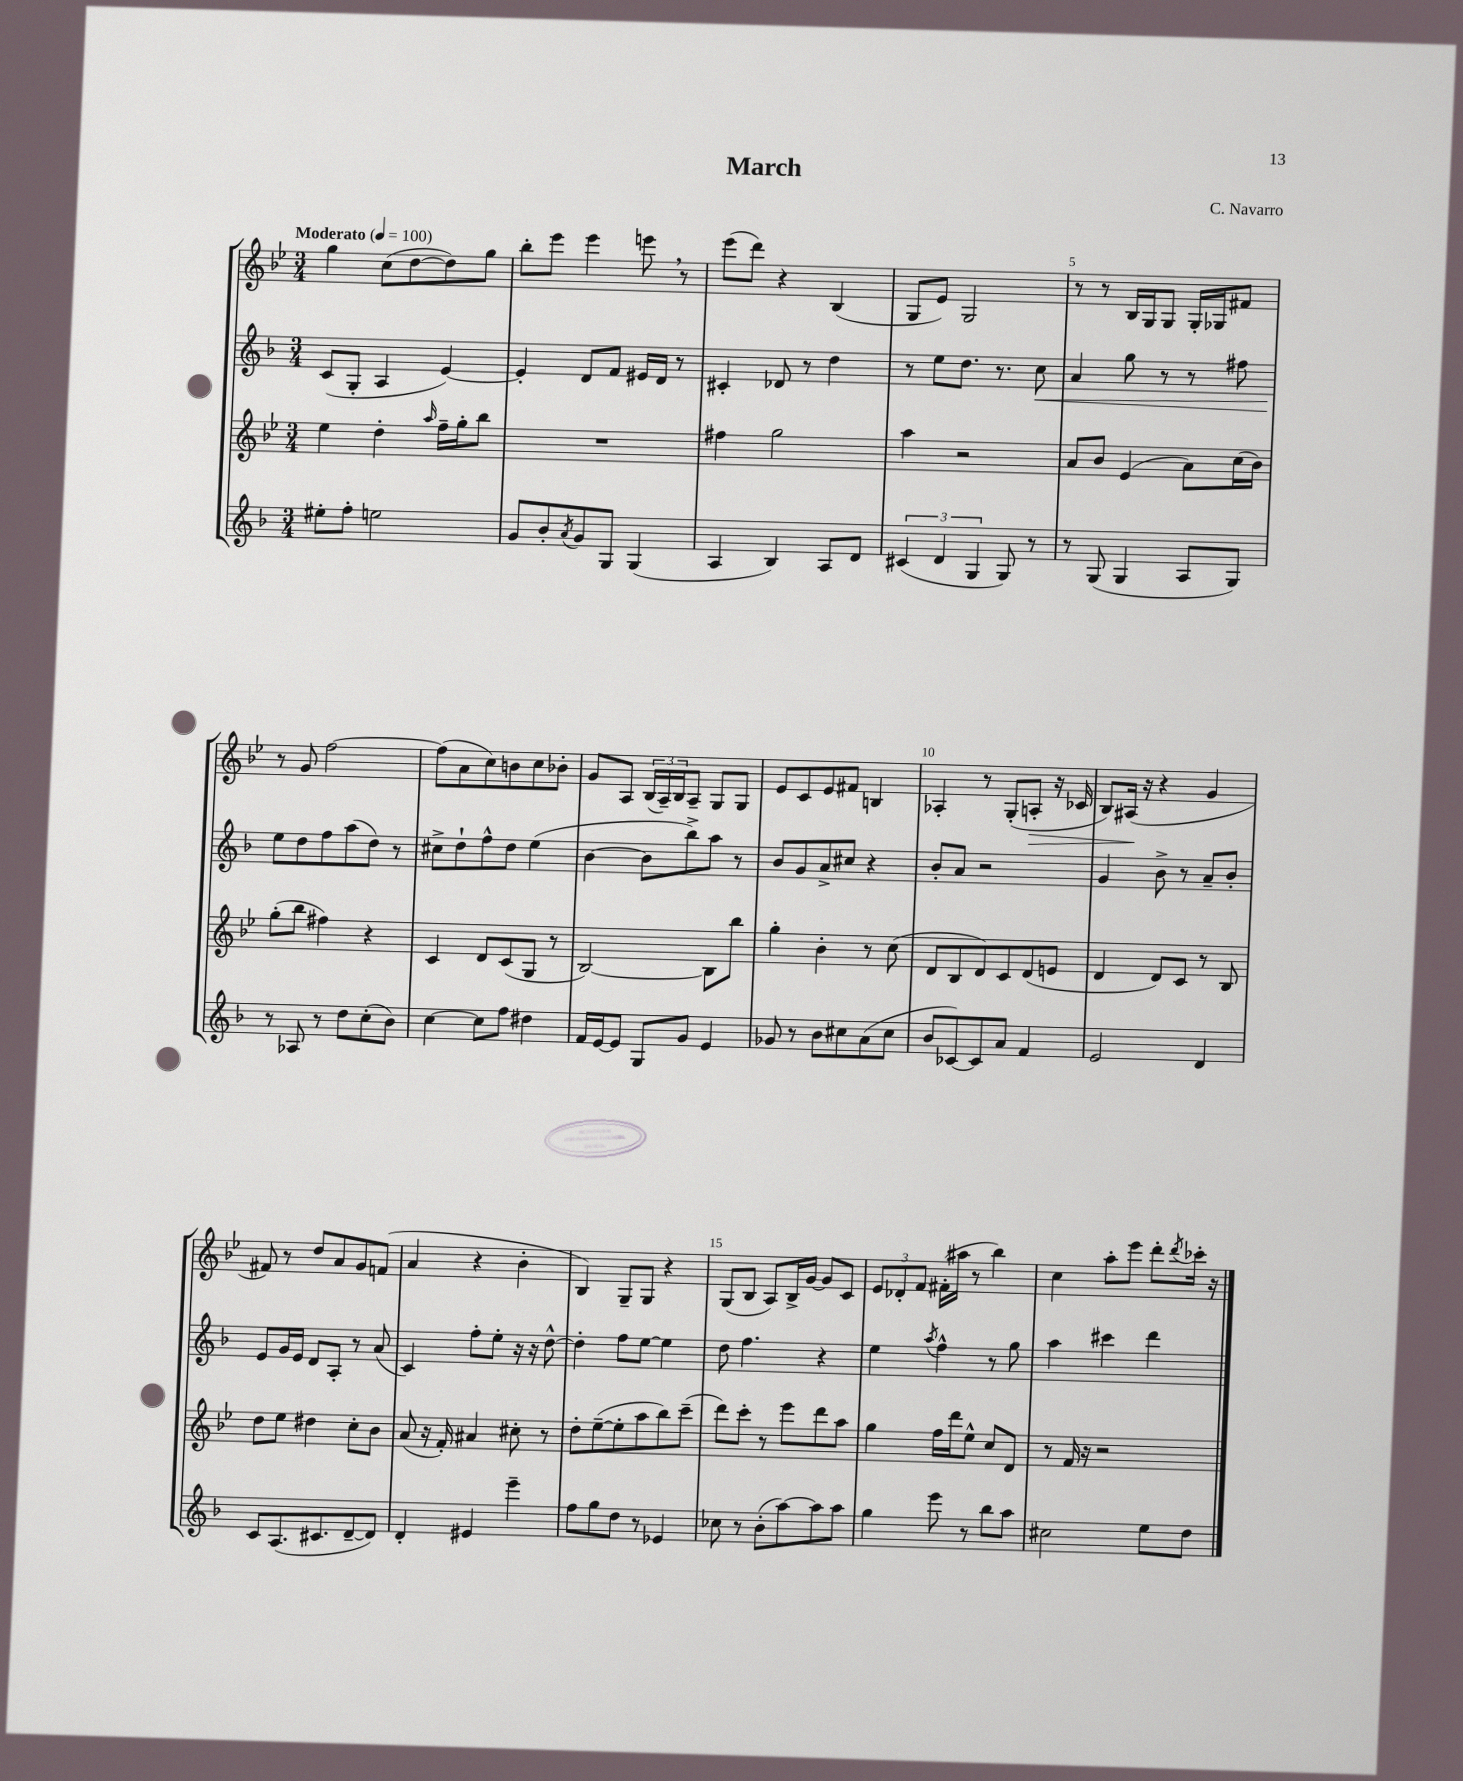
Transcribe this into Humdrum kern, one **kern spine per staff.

**kern	**kern	**kern	**dynam	**kern	**dynam
*part4	*part3	*part2	*part2	*part1	*part1
*staff4	*staff3	*staff2	*staff2	*staff1	*staff1
*clefG2	*clefG2	*clefG2	*	*clefG2	*
*k[b-]	*k[b-e-]	*k[b-]	*	*k[b-e-]	*
*M3/4	*M3/4	*M3/4	*	*M3/4	*
*MM100	*MM100	*MM100	*	*MM100	*
=1	=1	=1	=1	=1	=1
!	!	!	!	!LO:TX:a:B:t=Moderato	!
8ee#X'\L	4ee-\	(8c/L	.	4gg\	.
8ff'\J	.	8G'/J	.	.	.
2een\	4dd'\	4A/	.	(8cc\L	.
.	.	.	.	[8dd\	.
.	16qqaa/	.	.	.	.
.	16ff~\LL	[4e/)	.	8dd\])	.
.	16gg'\J	.	.	.	.
.	8bb-\J	.	.	8gg\J	.
=2	=2	=2	=2	=2	=2
8g/L	2.r	4e'/]	.	8bb-'\L	.
8b-'/	.	.	.	8eee-\J	.
8qa/	.	.	.	.	.
8g/	.	8d/L	.	4eee-\	.
8G/J	.	8f/J	.	.	.
(4G/	.	16e#X/LL	.	8eeen,\	.
.	.	16d/JJ	.	.	.
.	.	8r	.	8r	.
=3	=3	=3	=3	=3	=3
4A/	4ff#X\	4c#X'/	.	(8eee-\L	.
.	.	.	.	8ddd\J)	.
4B-/)	2gg\	8d-X/	.	4r	.
.	.	8r	.	.	.
8A/L	.	4dd\	.	(4B-/	.
8d/J	.	.	.	.	.
=4	=4	=4	=4	=4	=4
(6c#X/	4aa\	8r	.	8G/L	.
.	.	8ee\L	.	8e-/J)	.
6d/	.	.	.	.	.
.	2r	8.dd\J	.	2G/	.
6G/	.	.	.	.	.
.	.	8.r	.	.	.
8G/)	.	.	.	.	.
!	!	!	!LO:HP:b	!	!
8r	.	8cc\	<	.	.
=5	=5	=5	=5	=5	=5
8r	8a/L	4a/	.	8r	.
(8G/	8b-/J	.	.	8r	.
4G/	(4e-/	8gg\	.	16B-/LL	.
.	.	.	.	16G/J	.
.	.	8r	.	8G/J	.
8A/L	8a\L)	8r	.	16G'/LL	.
.	.	.	.	16G-X/J	.
8G/J)	(16cc\L	8ff#X\	.	8f#X/J	.
.	16b-\JJ)	.	.	.	.
!!LO:LB:g=z
=6	=6	=6	=6	=6	=6
8r	(8gg'\L	8ee\L	.	8r	.
8A-X/	8bb-\J	8dd\	[	8g/	.
8r	4ff#X\)	8ff\	.	[2ff\	.
8dd\L	.	(8aa\	.	.	.
(8cc'\	4r	8dd\J)	.	.	.
8b-\J)	.	8r	.	.	.
=7	=7	=7	=7	=7	=7
[4cc\	4c/	8cc#X^\L	.	(8ff\L]	.
.	.	8dd`\	.	8a\	.
8cc\L]	8d/L	8ff^^\	.	8cc\)	.
8ff\J	(8c/	8dd\J	.	8bn\	.
4dd#X\	8G/J	(4ee\	.	8cc\	.
.	8r	.	.	8b-X'\J	.
=8	=8	=8	=8	=8	=8
16f/LL	[2B-/)	[4b-\	.	8g/L	.
[16e/J	.	.	.	.	.
8e/J]	.	.	.	8A/J	.
8G/L	.	8b-\L]	.	(24B-/LL	.
.	.	.	.	24A~/)	.
.	.	.	.	24B-/J	.
8g/J	.	8bb-^\)	.	8A~/J	.
4e/	8B-\L]	8aa\J	.	8G/L	.
.	8bb-\J	8r	.	8G/J	.
=9	=9	=9	=9	=9	=9
8g-X/	4gg'\	8b-/L	.	8e-/L	.
8r	.	8g/	.	8c/	.
8b-\L	4b-'\	8a^/	.	8e-/	.
8cc#X\	.	8cc#X/J	.	8f#X/J	.
(8a\	8r	4r	.	4Bn/	.
8cc#\J	(8cc\	.	.	.	.
=10	=10	=10	=10	=10	=10
8b-/L	8d/L	8b-'/L	.	4A-X'/	.
[8c-X/)	8B-/	8a/J	.	.	.
8c-/]	8d/)	2r	.	8r	.
8a/J	8c/	.	.	(8G'/L	.
!	!	!	!	!	!LO:HP:b
4f/	(8d/	.	.	8An'/J	>
.	8en/J	.	.	16r	.
.	.	.	.	16c-X/	.
=11	=11	=11	=11	=11	=11
2e/	4d/	4g/	.	8B-/L)	.
.	.	.	.	(16A#X/Jk	.
.	.	.	.	16r	]
.	8d/L)	8b-^\	.	4r	.
.	8c/J	8r	.	.	.
4d/	8r	8a~/L	.	4g/	.
.	8B-/	8b-'/J	.	.	.
!!LO:LB:g=z
=12	=12	=12	=12	=12	=12
8c/L	8dd\L	8e/L	.	8f#X/)	.
(8.A/	8ee-\J	16g/L	.	8r	.
.	.	16e/JJ	.	.	.
.	4dd#X\	8d/L	.	8dd/L	.
8.c#X/	.	.	.	.	.
.	.	8A'/J	.	8a/	.
[8d~/	8cc'\L	8r	.	8g/	.
8d/J])	8b-\J	(8a/	.	(8fn/J	.
=13	=13	=13	=13	=13	=13
4d'/	(8a/	4c/)	.	4a/	.
.	16r	.	.	.	.
.	16f'/)	.	.	.	.
4e#X/	4a#X/	8ff'\L	.	4r	.
.	.	8ee'\J	.	.	.
4eee~\	8cc#X'\	16r	.	4b-'\	.
.	.	16r	.	.	.
.	8r	[8dd^^\	.	.	.
=14	=14	=14	=14	=14	=14
8ff\L	8dd'\L	4dd'\]	.	4B-/)	.
8gg\	([8ee-~\	.	.	.	.
8dd\J	8ee-'\]	8ff\L	.	8G~/L	.
8r	8aa\	[8ee\J	.	8G/J	.
4e-X/	8bb-\)	4ee\]	.	4r	.
.	(8ccc~\J	.	.	.	.
=15	=15	=15	=15	=15	=15
8cc-X\	8ddd\L)	8dd\	.	(8G/L	.
8r	8ccc'\J	4.ff\	.	8B-/J	.
(8b-'\L	8r	.	.	8A/L)	.
[8aa\)	8eee-\L	.	.	16B-^/L	.
.	.	.	.	[16g/JJ	.
8aa\]	8ddd\	4r	.	8g/L]	.
8aa\J	8aa\J	.	.	8c/J	.
=16	=16	=16	=16	=16	=16
4gg\	4gg\	4ee\	.	12e-/L	.
.	.	.	.	12d-X'/	.
.	.	.	.	12f/J	.
.	.	8qaa/	.	.	.
8eee\	16ff\LL	4ff^^\	.	(16f#X'\LL	.
.	16ddd\J	.	.	16aa#X\JJ	.
8r	8ee-^^\J	.	.	8r	.
8bb-\L	8cc/L	8r	.	4bb-\)	.
8aa\J	8d/J	8gg\	.	.	.
=17	=17	=17	=17	=17	=17
2cc#X\	8r	4aa\	.	4cc\	.
.	16f/	.	.	.	.
.	16r	.	.	.	.
.	2r	4ccc#X\	.	8aa'\L	.
.	.	.	.	8eee-\J	.
8ee\L	.	4ddd\	.	8ddd'\L	.
.	.	.	.	8qddd/	.
8dd\J	.	.	.	16ccc-X'\Jk	.
.	.	.	.	16r	.
==	==	==	==	==	==
*-	*-	*-	*-	*-	*-
